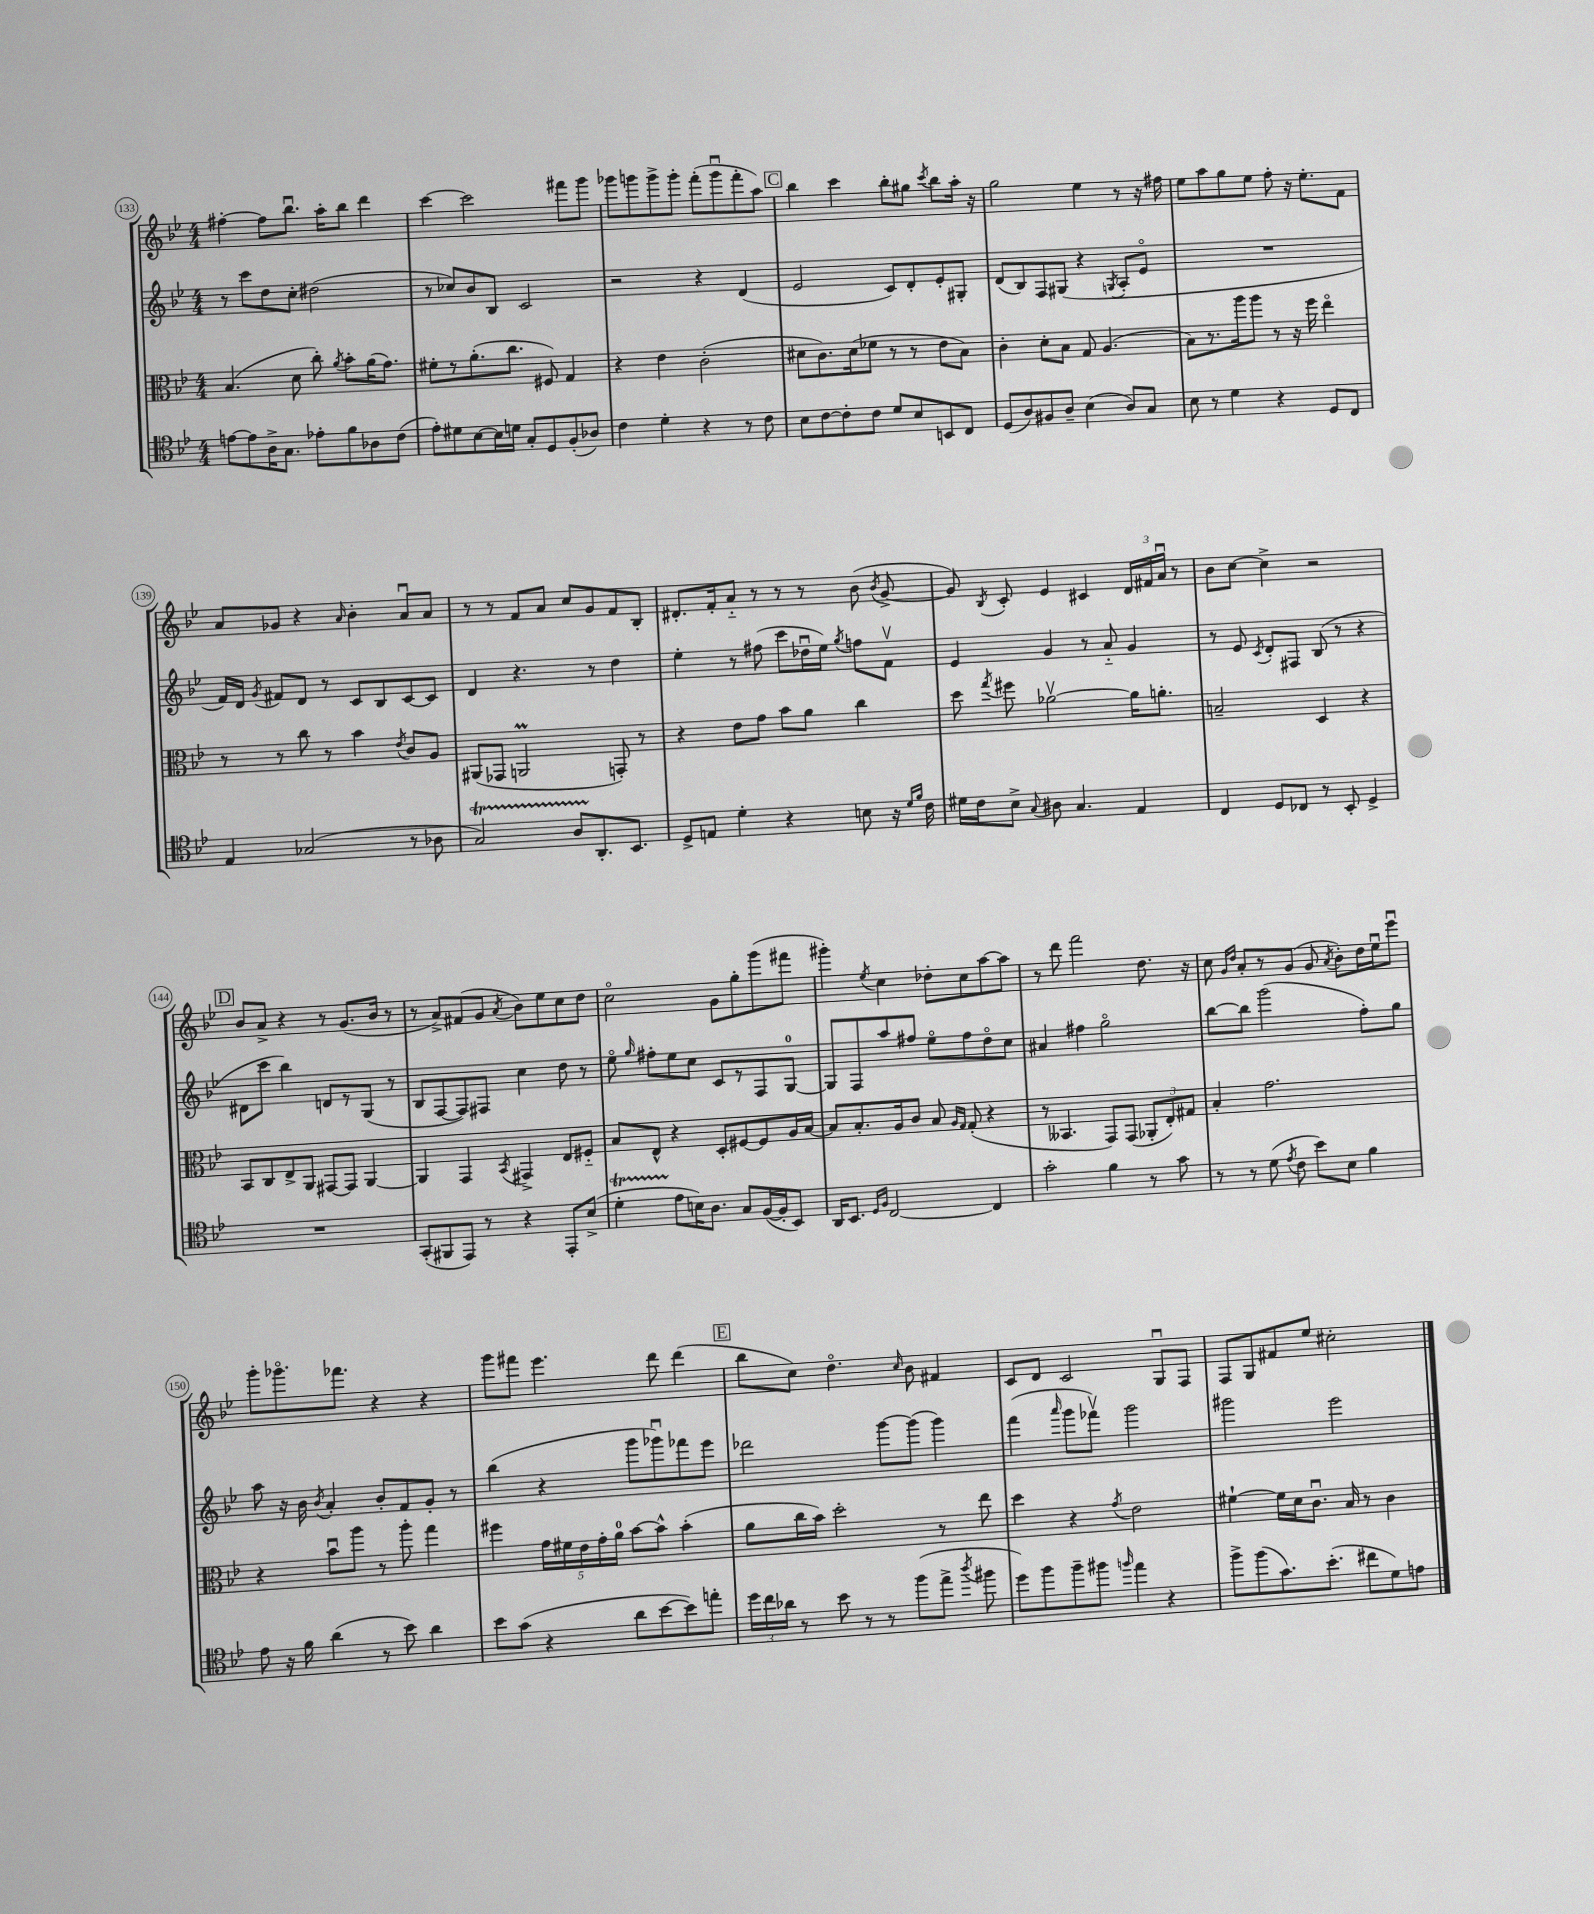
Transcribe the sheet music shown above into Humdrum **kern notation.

**kern	**kern	**kern	**kern
*part4	*part3	*part2	*part1
*staff4	*staff3	*staff2	*staff1
*clefC4	*clefC3	*clefG2	*clefG2
*k[b-e-]	*k[b-e-]	*k[b-e-]	*k[b-e-]
*M4/4	*M4/4	*M4/4	*M4/4
=133	=133	=133	=133
[8en\L	(4.B-/	8r	[4ff#X'\
8e\]	.	8ccc\L	.
16A^\K	.	8dd\	8ff#\L]
8.G\J	.	.	.
.	8d\	8cc'\J	8.bb-u\J
8e-X'\L	8cc'\)	(2dd#X\	.
.	.	.	16aa'\KL
.	8qa/	.	.
8f\	8b-'\L	.	8bb-\J
8A-X\	(16a\K	.	4ddd\
.	8.g\J)	.	.
(8c\J	.	.	.
=134	=134	=134	=134
8e-'\L)	8f#X'\L	8r	[4ccc\
8d#X\	8r	8cc-X/L)	.
[8B-\	(8.a'\	8b-/	2ccc\]
16B-\L]	.	8B-/J	.
16dn\JJ	8.cc\J	.	.
8G'/L	.	2c/	.
8D/	8F#X/)	.	.
(8F'/	4G/	.	8fff#X\L
8A-X/J)	.	.	8ggg\J
=135	=135	=135	=135
4c\	4r	2r	8ggg-X\L
.	.	.	8gggn\
4d'\	4e-\	.	8ggg^\
.	.	.	8ggg'\J
4r	(2c'\	4r	(8fff'\L
.	.	.	8gggu\
8r	.	(4d/	8fff'\
8c\	.	.	8aa\J)
!!LO:REH:place=s1:t=C
=136	=136	=136	=136
8B-\L	8d#X\L	2e-/	4bb-\
[8c\	8.c\)	.	.
8c'\]	.	.	4ccc\
.	(16d#\k	.	.
8c\J	8f-X\J	.	.
8d/L	8r	8c/L)	8bb-'\L
8B-/	8r	8d'/	8gg#X\J
.	.	.	8qccc/
8BBn/	8e-\L	8e-'/	8bb-\L
8C/J	8B-\J)	8G#X'/J	16aa'\Jk
.	.	.	16r
=137	=137	=137	=137
(8D/L	4c'\	(8d/L	2gg\
8A/)	.	8B-/)	.
8F#X/	8d'\L	8F/	.
8A~/J	8B-\J	(8G#X/J	.
(4B-\	8G/	4r	4ee-\
.	(4.A/	.	.
.	.	8qGn/	.
8A/L)	.	8A'/L	8r
8G/J	.	8e-/J	16r
.	.	.	16ff#X\
=138	=138	=138	=138
8B-\	8B-\L)	1r	8ee-\L
8r	8.r	.	8aa\
4d\	.	.	8gg\
.	16aa\k	.	.
.	8aa\J	.	8ee-\J
4r	8r	.	8ff'\
.	16r	.	16r
.	16ff\	.	8.ee-'\L
8D/L	4ee-\	.	.
8C/J	.	.	8f\J
!!LO:LB:g=z
=139	=139	=139	=139
4E-/	8r	16f/LL)	8a/L
.	.	16d/JJ	.
.	.	8qg/	.
.	8r	8f#X/L	8g-X/J
(2G-X/	8cc\	8d/J	4r
.	8r	8r	.
.	.	.	16qqa/
.	4b-\	8c/L	4b-'\
.	.	8B-/	.
.	8qe-/	.	.
8r	8c/L	[8c/	8au/L
8A-X\	8A/J	8c/J]	8a/J
=140	=140	=140	=140
2GT/)	(8AA#X/L	4d/	8r
.	8GG-X/J	.	8r
.	2AAnm/	4.r	8f/L
.	.	.	8a/J
8ATTT/L	.	.	8cc/L
8.AA'/	.	8r	8g/
.	8GGn'/)	4dd\	8f/
8.BB-/J	.	.	.
.	8r	.	8B-'/J
=141	=141	=141	=141
8D^/L	4r	4ee-'\	8.d#X'/L
8En/J	.	.	.
.	.	.	16f'/k
4d'\	8e-\L	8r	8a/J
.	8g\J	(8ff#X\	8r
4r	8b-\L	8ccc\L	8r
.	8a\J	16dd-Xu\L	8r
.	.	16ee-\JJ)	.
.	.	8qgg/	.
8Bn\	4cc\	8ffn\L	(8b-\
.	.	.	8qb-/
16r	.	8fv\J	[8g^/
16qqd/LL	.	.	.
16qqf/JJ	.	.	.
16c\	.	.	.
=142	=142	=142	=142
16d#X\LL	8dd\	4e-/	8g/])
16c\J	.	.	.
.	8qgg/	.	8qB-/
8B-^\J	8ff#X\	.	8c'/
8qqG/	.	.	.
8A#X\	[2a-Xv\	4g/	4e-/
4.G/	.	.	.
.	.	8r	4c#X/
.	.	8a/	.
4E-/	16a-\KL]	4g/	24d/LL
.	.	.	24f#X/
.	8.an'\J	.	.
.	.	.	24au/JJ
.	.	.	8r
=143	=143	=143	=143
4C/	2Bn~/	8r	8b-\L
.	.	8e-/	[8cc\J
.	.	8qc/	.
8D/L	.	8d'/L	4cc^\]
8C-X/J	.	8F#X/J	.
8r	4D/	(8B-/	2r
8BB-'/	.	8r	.
4D^/	4r	4r	.
!!LO:LB:g=z
!!LO:REH:place=s1:t=D
=144	=144	=144	=144
1r	8BB-/L	8d#X\L	8b-/L
.	8C/	8ccc\J	8a^/J
.	8E-^/	4bb-\)	4r
.	8AA/J	.	.
.	[8GG#X/L	8dn/L	8r
.	8GG#/J]	8r	(8.g/L
.	[4AA/	(8G/J	.
.	.	.	16b-/Jk
.	.	8r	8r
=145	=145	=145	=145
(8GG'/L	4AA/]	8B-/L	8r
8FF#X/	.	[8F/	8a^/L)
8EE-/J)	4GG/	8F/])	(8f#X/
8r	.	8F#X/J	8g/J
.	8qBB-/	.	8qa/
4r	4GG#X^/	4cc\	8b-\L)
.	.	.	8ee-\
8EE-'/L	8E-/L	8dd\	8cc\
(8B-^/J	8F#X/J	8r	8dd\J
=146	=146	=146	=146
4dt'\	8B-/L	8ee-\	2cc\
.	.	16qqgg/	.
.	8E-^^/J	8ff#X'\L	.
8e-\L	4r	8ee-\	.
16Bn\K)	.	8cc\J	.
8.A\J	.	.	.
.	8D'/L	8c/L	8g\L
8G/L	[8F#X/	8r	8gg'\
([16F/L	8F#/]	8F/	(8ggg\
16F'/J]	.	.	.
8BB-/J)	16A/L	[8G/J	8fff#X\J
.	[16B-/JJ	.	.
=147	=147	=147	=147
16AA/KL	8B-/L]	8G/L]	4ggg#X'\)
8.BB-/J	.	.	.
.	8.B-'/	8F/	.
16qqD/LL	.	.	.
16qqF/JJ	.	.	8qee-/
[2C/	.	8aa/	4cc\
.	16A/k	.	.
.	8c/J	8ff#X/J	.
.	8B-/	8ee-\L	8dd-X'\L
.	16qqA/LL	.	.
.	16qqG/JJ	.	.
.	(8G'/	8ff#\	8cc\
4C/]	4r	8dd\	[8aa\
.	.	8cc\J	8aa\J]
=148	=148	=148	=148
2g'\	8r	4a#X/	8r
.	4.BB--X/	.	8ddd\
.	.	4ff#X\	2fff\
4f\	8GG/L)	2gg\	.
.	(8GG/J	.	.
8r	12AA-X'/L	.	8.dd\
.	12E-'/)	.	.
8g\	.	.	.
.	12G#X/J	.	.
.	.	.	16r
=149	=149	=149	=149
8r	4B-'/	[8bb-\L	8cc\
.	.	.	16qqg/LL
.	.	.	16qqdd/JJ
8r	.	8bb-\J]	8a'/L
(8d\	2.g\	(2ggg\	8r
8qe-/	.	.	.
8c\	.	.	(8g/J
8b-\L)	.	.	8g/
.	.	.	8qa/
8B-\J	.	.	8b-'\L)
4f\	.	8ff'\L)	16dd\L
.	.	.	16ee-u\J
.	.	8gg\J	8eee-u\J
!!LO:LB:g=z
=150	=150	=150	=150
8e-\	4r	8aa\	8ggg'\L
16r	.	16r	8.ggg-X\
16f\	.	16b-\	.
.	.	8qb-/	.
(4a\	8b-u\L	4a'/	.
.	.	.	8.fff-X\J
.	8aa\J	.	.
8r	8r	8b-'/L	4r
8b-\)	8aa'\	8f/	.
4a\	4gg\	8g'/J	4r
.	.	8r	.
=151	=151	=151	=151
8b-\L	4ff#X\	(4bb-\	8ggg\L
(8g\J	.	.	8fff#X\J
4r	20g\LL	4r	4.eee-\
.	20f#X\	.	.
.	20e-\	.	.
.	20g'\	.	.
.	20a\JJ	.	.
8a\L	[8b-\L	8ggg\L	.
[8b-\	8b-^^\J]	8ggg-Xu\)	8ddd\
8b-\])	(4b-'\	8fff-X\	(4ddd\
8een'\J	.	8eee-\J	.
!!LO:REH:place=s1:t=E
=152	=152	=152	=152
24dd\LL	8a\L	2ddd-X\	8bb-\L
24cc\	.	.	.
24a-X\JJ	.	.	.
8r	16cc\L	.	8cc\J)
.	16b-\JJ)	.	.
8b-\	2dd'\	.	4.dd\
8r	.	.	.
8r	.	[8ggg\L	.
.	.	.	16qqcc/
(8ff\L	.	(8ggg\J]	8b-\
8ee-^\J	8r	4ggg\)	4f#X/
8qaa/	.	.	.
8ff#X\	8ee-\	.	.
=153	=153	=153	=153
8dd\L)	4dd\	(4fff\	8c/L
8ff\	.	.	8d/J
.	.	16qqaaa/	.
8ff~\	4r	8ggg\L	2c/
8ff#X\J	.	8fff-Xv\J)	.
16qqffn/	8qg/	.	.
4ee-\	2e-\	2ggg\	.
4r	.	.	8Gu/L
.	.	.	8F/J
=154	=154	=154	=154
8ff^\L	[4f#X`\	2ggg#X\	8F/L
(8ff\	.	.	8G/
8.g\)	16f#\LL]	.	8f#X/
.	16d\J	.	.
.	8.cu\J	.	8ee-/J
(8.b-'\J	.	.	.
.	.	2eee-\	2cc#X'\
.	16B-/	.	.
8cc#X\L	8r	.	.
8d\)	4c\	.	.
8en\J	.	.	.
==	==	==	==
*-	*-	*-	*-
